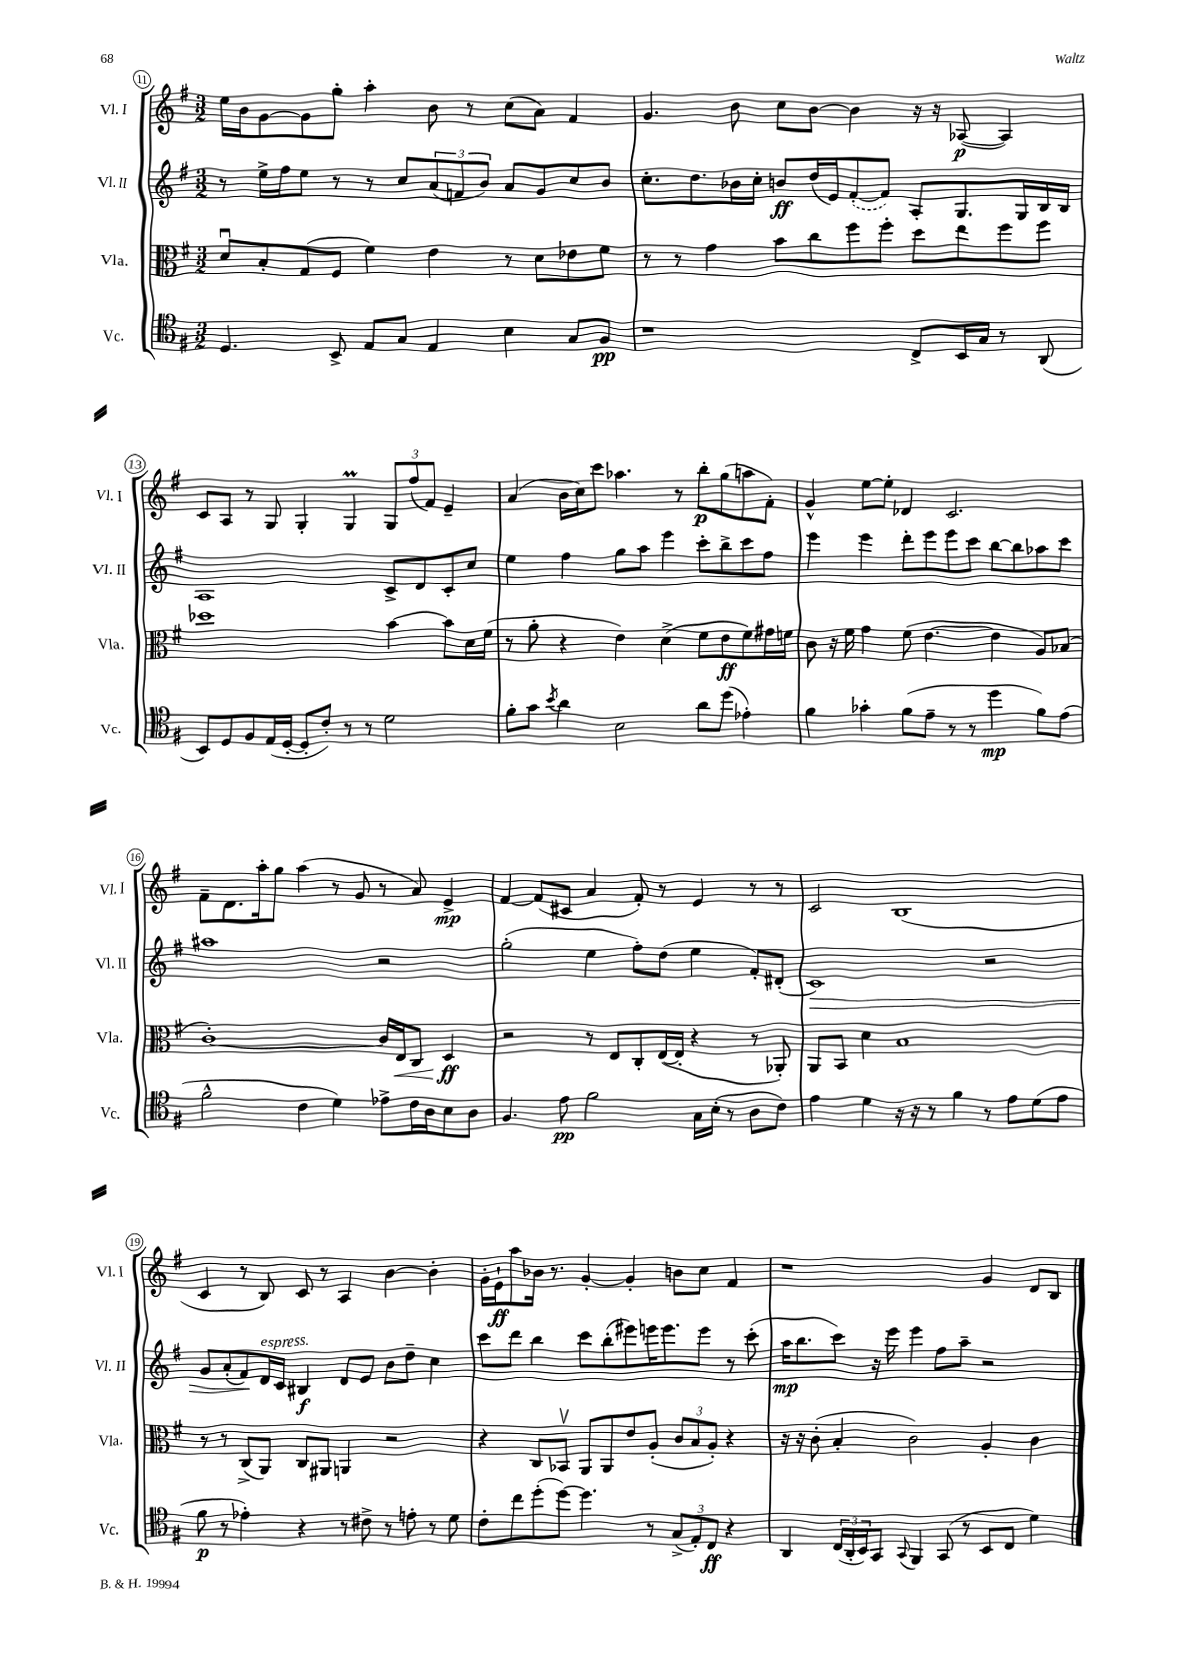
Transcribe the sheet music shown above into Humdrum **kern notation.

**kern	**dynam	**kern	**dynam	**kern	**dynam	**kern	**dynam
*part4	*part4	*part3	*part3	*part2	*part2	*part1	*part1
*staff4	*staff4	*staff3	*staff3	*staff2	*staff2	*staff1	*staff1
*I"Vc.	*	*I"Vla.	*	*I"Vl. II	*	*I"Vl. I	*
*I'Vc.	*	*I'Vla.	*	*I'Vl. II	*	*I'Vl. I	*
*clefC4	*	*clefC3	*	*clefG2	*	*clefG2	*
*k[f#]	*	*k[f#]	*	*k[f#]	*	*k[f#]	*
*M3/2	*	*M3/2	*	*M3/2	*	*M3/2	*
=11	=11	=11	=11	=11	=11	=11	=11
4.D/	.	8du/L	.	8r	.	16ee\LL	.
.	.	.	.	.	.	16b\J	.
.	.	8B'/	.	16ee^\LL	.	[8g\	.
.	.	.	.	16ff#\J	.	.	.
.	.	(8G/	.	8ee\J	.	8g\]	.
8BB^/	.	8F#/J	.	8r	.	8gg'\J	.
8E/L	.	4f#\)	.	8r	.	4aa'\	.
8G/J	.	.	.	8cc/L	.	.	.
4E/	.	4e\	.	(12a/	.	8b\	.
.	.	.	.	12fn/	.	.	.
.	.	.	.	.	.	8r	.
.	.	.	.	12b/J)	.	.	.
4B\	.	8r	.	8a/L	.	(8cc\L	.
.	.	8d\L	.	8g/	.	8a\J)	.
8G/L	.	8e-X\	.	8cc/	.	4f#/	.
8F#/J	pp	8f#\J	.	8b/J	.	.	.
=12	=12	=12	=12	=12	=12	=12	=12
1r	.	8r	.	8.cc'\L	.	4.g/	.
.	.	8r	.	.	.	.	.
.	.	.	.	8.dd\	.	.	.
.	.	4g\	.	.	.	.	.
.	.	.	.	16b-X\L	.	8b\	.
.	.	.	.	16cc'\JJ	.	.	.
.	.	8b\L	.	8bn/L	ff	8cc\L	.
.	.	8cc\	.	(16dd/L	.	[8b\J	.
.	.	.	.	16e/J)	.	.	.
.	.	8ff#\	.	([8f#'/	.	4b\]	.
.	.	8ff#'\J	.	8f#/J])	.	.	.
8C^/L	.	8dd\L	.	8A'/L	.	16r	.
.	.	.	.	.	.	16r	.
16BB/L	.	8ee\	.	8.G/	.	([8A-X/	p
16G/JJ	.	.	.	.	.	.	.
8r	.	8ff#\	.	.	.	4A-/])	.
.	.	.	.	16G/L	.	.	.
(8AA/	.	8ff#\J	.	16B/	.	.	.
.	.	.	.	16B/JJ	.	.	.
!!LO:LB:g=z
=13	=13	=13	=13	=13	=13	=13	=13
8BB/L)	.	1dd-X	.	1A	.	8c/L	.
8D/	.	.	.	.	.	8A/J	.
8F#/	.	.	.	.	.	8r	.
(16E/L	.	.	.	.	.	8G/	.
[16D'/JJ	.	.	.	.	.	.	.
8D'/L]	.	.	.	.	.	4G'/	.
8c'/J)	.	.	.	.	.	.	.
8r	.	.	.	.	.	4GM/	.
8r	.	.	.	.	.	.	.
2d\	.	[4b\	.	8c^/L	.	12G/L	.
.	.	.	.	.	.	(12ff#/	.
.	.	.	.	8d/	.	.	.
.	.	.	.	.	.	12f#/J)	.
.	.	8b\L]	.	8c'/	.	4e~/	.
.	.	16d\L	.	8cc/J	.	.	.
.	.	(16f#\JJ	.	.	.	.	.
=14	=14	=14	=14	=14	=14	=14	=14
8f#'\L	.	8r	.	4ee\	.	(4a/	.
8g\J	.	8a'\	.	.	.	.	.
8qb/	.	.	.	.	.	.	.
4a\	.	4r	.	4ff#\	.	16b\LL	.
.	.	.	.	.	.	16cc\J)	.
.	.	.	.	.	.	8ccc\J	.
2B\	.	4e\)	.	8gg\L	.	4.aa-X\	.
.	.	.	.	8aa\J	.	.	.
.	.	(4d^\	.	4eee\	.	.	.
.	.	.	.	.	.	8r	.
8a\L	.	8f#\L	.	8ccc'\L	.	8bb'\L	p
(8dd\J	.	8e\	ff	8bb^\	.	(8gg\	.
4e-X'\)	.	8f#\)	.	8ccc\	.	8aan\	.
.	.	16g#X\L	.	8ff#\J	.	8f#'\J)	.
.	.	16fn\JJ	.	.	.	.	.
=15	=15	=15	=15	=15	=15	=15	=15
4f#\	.	8c\	.	4eee\	.	4g^^/	.
.	.	16r	.	.	.	.	.
.	.	16f#\	.	.	.	.	.
4g-X'\	.	4g\	.	4eee\	.	[8ee\L	.
.	.	.	.	.	.	8ee'\J]	.
(8f#\L	.	(8f#\	.	8ddd'\L	.	4d-X/	.
8e~\J	.	[4.e\	.	8eee\	.	.	.
8r	.	.	.	8eee\	.	2.c/	.
8r	.	.	.	8ccc\J	.	.	.
4dd\	mp	4e\]	.	[8bb\L	.	.	.
.	.	.	.	8bb\]	.	.	.
8f#\L)	.	8A/L)	.	8aa-X\	.	.	.
(8e\J	.	(8B-X/J	.	8ccc\J	.	.	.
!!LO:LB:g=z
=16	=16	=16	=16	=16	=16	=16	=16
2f#^^\	.	[1c')	.	1aa#X	.	8f#~\L	.
.	.	.	.	.	.	8.d\	.
.	.	.	.	.	.	16aa'\k	.
.	.	.	.	.	.	8gg\J	.
4c\	.	.	.	.	.	(4aa\	.
4d\)	.	.	.	.	.	8r	.
.	.	.	.	.	.	8g/	.
8e-X^\L	.	16c/LL]	.	2r	.	8r	.
!	!	!	!LO:HP:b	!	!	!	!
.	.	16E/J	<	.	.	.	.
16c\L	.	8C/J	.	.	.	8a/)	.
16A\J	.	.	.	.	.	.	.
8B\	.	4D/	ff	.	.	4e^/	mp
8A\J	.	.	.	.	.	.	.
.	.	.	[	.	.	.	.
=17	=17	=17	=17	=17	=17	=17	=17
4.F#/	.	2r	.	(2gg'\	.	[4f#/	.
.	.	.	.	.	.	(8f#/L]	.
8e\	pp	.	.	.	.	8c#X/J	.
2f#\	.	8r	.	4ee\	.	4a/	.
.	.	8E/L	.	.	.	.	.
.	.	8C'/	.	8ff#'\L)	.	8f#'/)	.
.	.	([16E/L	.	(8dd\J	.	8r	.
.	.	16E'/JJ]	.	.	.	.	.
16G\LL	.	4r	.	4ee\	.	4e/	.
(16B'\JJ	.	.	.	.	.	.	.
8r	.	.	.	.	.	.	.
8A\L	.	8r	.	8f#'/L)	.	8r	.
8c\J)	.	8AA-X'/)	.	(8d#X'/J	.	8r	.
=18	=18	=18	=18	=18	=18	=18	=18
!	!	!	!	!	!LO:HP:b	!	!
4e\	.	8AA/L	.	1c)	>	2c/	.
.	.	8BB/J	.	.	.	.	.
4d\	.	4d\	.	.	.	.	.
16r	.	1B	.	.	.	(1B	.
16r	.	.	.	.	.	.	.
8r	.	.	.	.	.	.	.
4f#\	.	.	.	.	.	.	.
8r	.	.	.	2r	.	.	.
8e\L	.	.	.	.	.	.	.
(8d\	.	.	.	.	.	.	.
8e\J	.	.	.	.	.	.	.
!!LO:LB:g=z
=19	=19	=19	=19	=19	=19	=19	=19
8f#\	p	8r	.	8g/L	.	4c/	.
8r	.	8r	.	(8a'/	.	.	.
4e-X'\)	.	(8C^/L	.	8f#/)	.	8r	.
!	!	!	!	!LO:TX:a:i:t=espress.	!	!	!
.	.	8AA/J)	.	16d/L	]	8B/)	.
.	.	.	.	16c/JJ	.	.	.
4r	.	8C/L	.	4B#X/	f	8c/	.
.	.	8AA#X/J	.	.	.	8r	.
8r	.	4AAn/	.	8d/L	.	4A/	.
8c#X^\	.	.	.	8e/J	.	.	.
8r	.	2r	.	8b\L	.	[4b\	.
8en'\	.	.	.	8dd~\J	.	.	.
8r	.	.	.	4cc\	.	4b'\]	.
8d\	.	.	.	.	.	.	.
=20	=20	=20	=20	=20	=20	=20	=20
8c'\L	.	4r	.	8ccc\L	.	16g'\LL	.
.	.	.	.	.	.	16e`\J	ff
8cc\	.	.	.	8ddd\J	.	8aa\	.
(8dd'\	.	8C/L	.	4bb\	.	16b-X\Jk	.
.	.	.	.	.	.	8.r	.
[8dd\J)	.	8BB-Xv/J	.	.	.	.	.
4.dd\]	.	8AA/L	.	8ccc\L	.	[4g'/	.
.	.	8AA/	.	(8bb'\	.	.	.
.	.	8e/	.	8eee#X\)	.	4g'/]	.
8r	.	(8A'/J	.	16eeen\K	.	.	.
.	.	.	.	8.eee\	.	.	.
(12G^/L	.	12c/L	.	.	.	8bn\L	.
12E'/)	.	12B/	.	.	.	.	.
.	.	.	.	8eee\J	.	8cc\J	.
12C/J	ff	12A'/J)	.	.	.	.	.
4r	.	4r	.	8r	.	4f#/	.
.	.	.	.	(8ccc'\	.	.	.
=21	=21	=21	=21	=21	=21	=21	=21
4AA/	.	16r	.	16aa\KL	mp	1r	.
.	.	16r	.	8.bb\	.	.	.
.	.	(8c'\	.	.	.	.	.
(24C/LL	.	4B'/	.	8ccc\J)	.	.	.
24AA'/	.	.	.	.	.	.	.
24BB/J)	.	.	.	.	.	.	.
8GG/J	.	.	.	16r	.	.	.
.	.	.	.	16eee\	.	.	.
8qqGG/	.	.	.	.	.	.	.
4FF#/	.	2c\)	.	4eee\	.	.	.
(8GG/	.	.	.	8ff#\L	.	.	.
8r	.	.	.	8aa~\J	.	.	.
8BB/L	.	4A'/	.	2r	.	4g/	.
8C/J	.	.	.	.	.	.	.
4d\)	.	4c\	.	.	.	8d/L	.
.	.	.	.	.	.	8B/J	.
==	==	==	==	==	==	==	==
*-	*-	*-	*-	*-	*-	*-	*-
